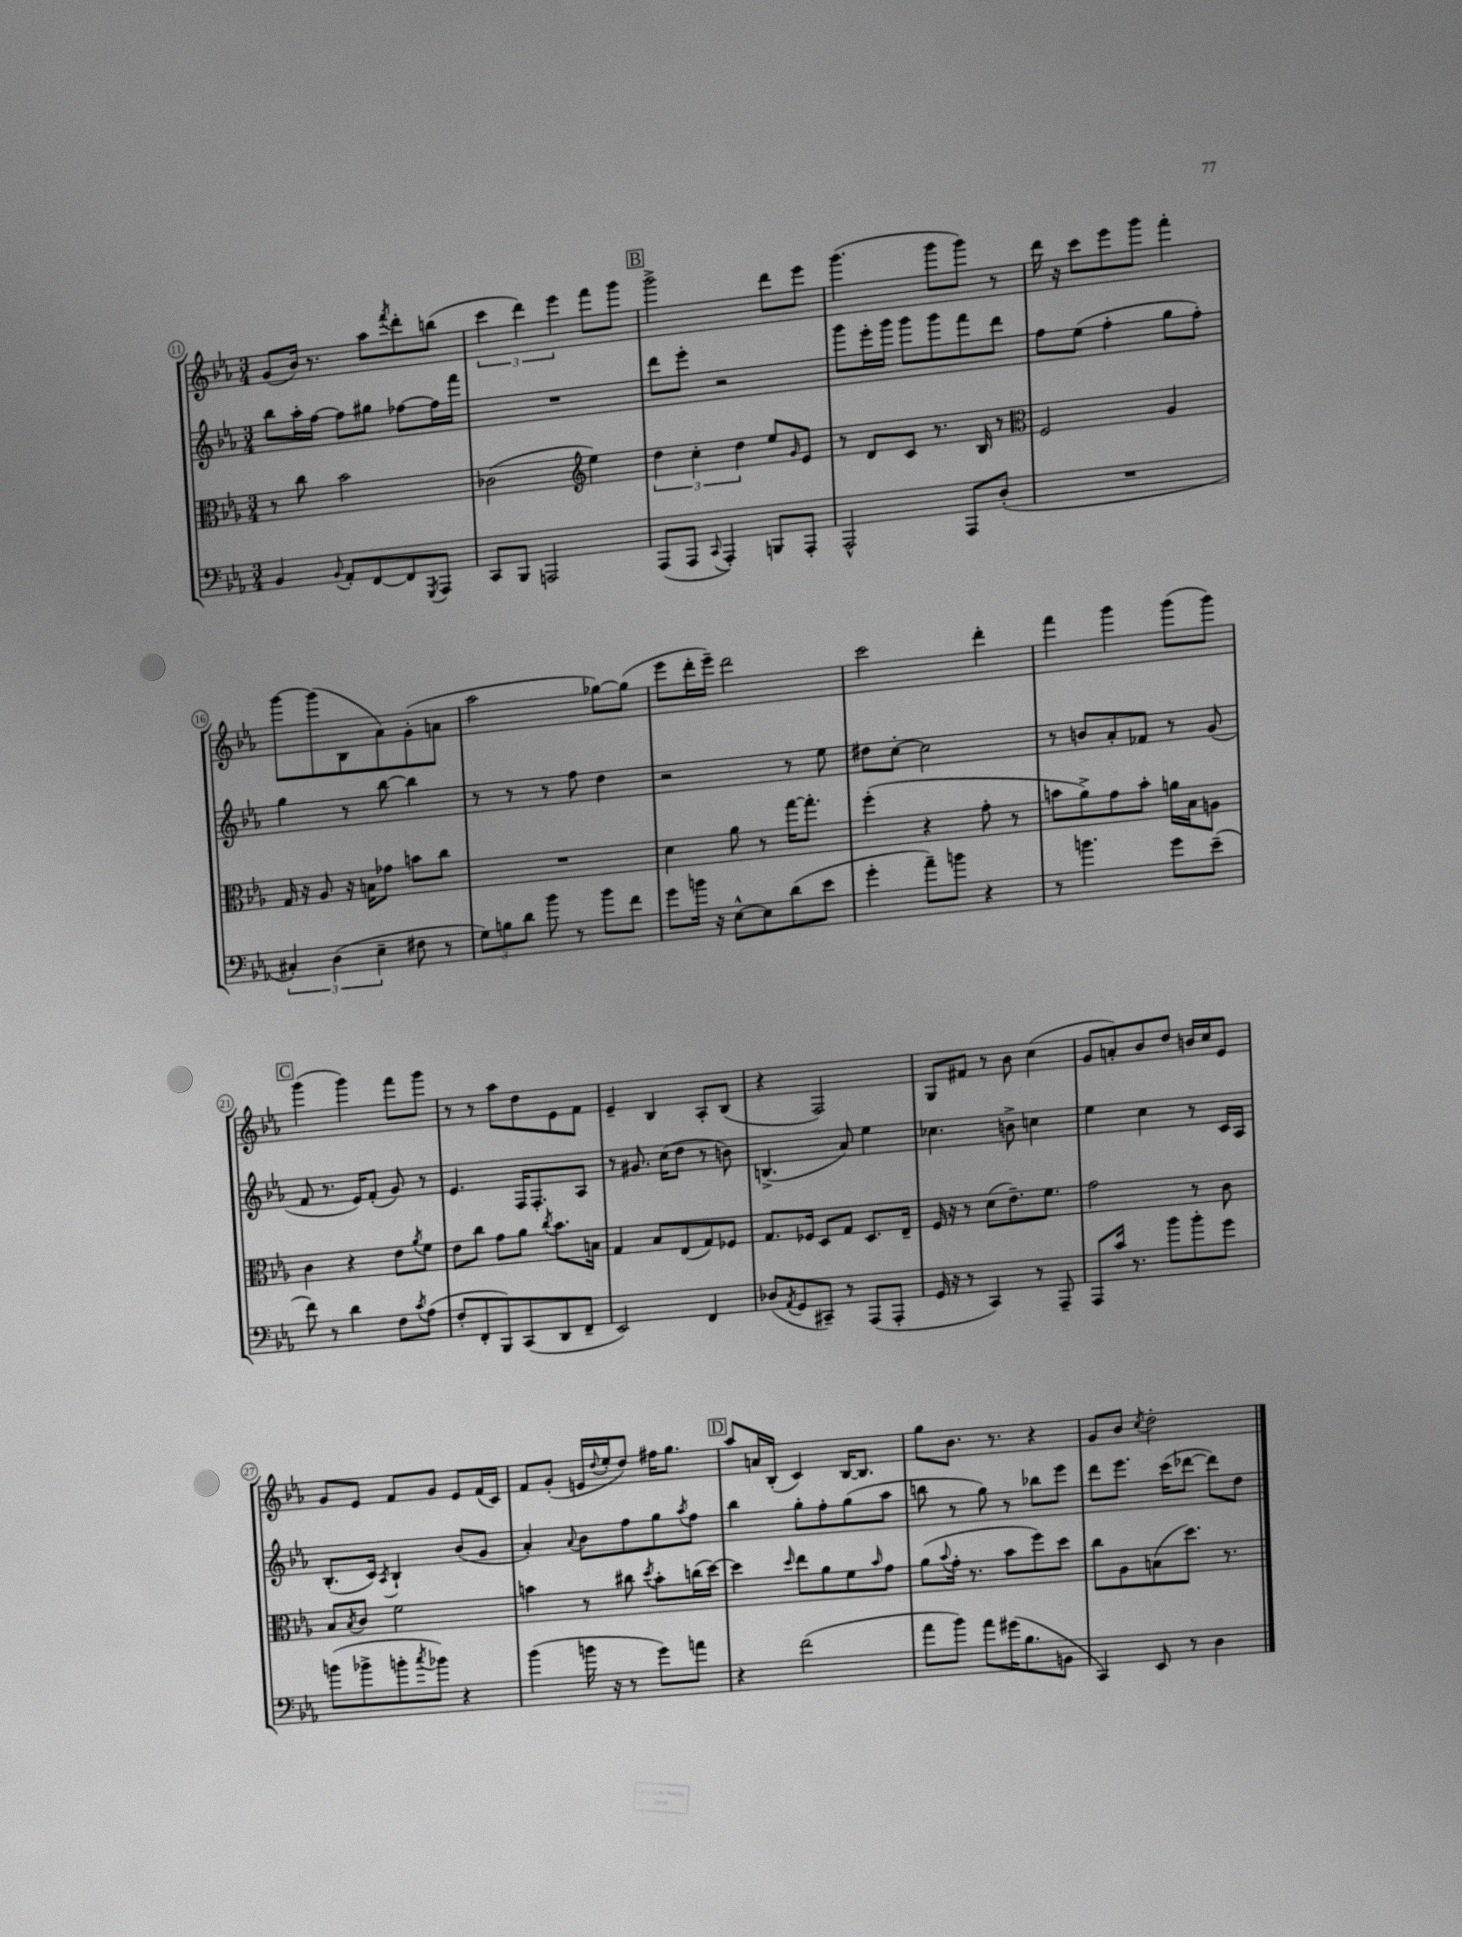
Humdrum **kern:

**kern	**kern	**kern	**kern
*staff4	*staff3	*staff2	*staff1
*clefF4	*clefC3	*clefG2	*clefG2
*k[b-e-a-]	*k[b-e-a-]	*k[b-e-a-]	*k[b-e-a-]
*M3/4	*M3/4	*M3/4	*M3/4
4BB-/	8r	8bb-\L	(8g/L
.	8cc\	16aa-'\L	16b-/Jk)
.	.	[16ff\JJ	8.r
8qqBB-/	.	.	.
8AA-'/L	2b-\	8ff\]L	.
[8FF/	.	8gg#\J	8aa-\L
.	.	.	8qfff/
8FF/]	.	[8ff-\L	8ddd'\
8qGGG/	.	.	.
8AAA-/J	.	16ff-\]L	(8bb\J
.	.	16fff\JJ	.
=	=	=	=
8CC/L	(2c-\	2.r	6ccc\
8BBB-/J	.	.	.
.	.	.	6ddd\)
2AAA/	.	.	.
.	.	.	6eee-\
*	*clefG2	*	*
.	4ee-\)	.	8fff\L
.	.	.	8ggg\J
=	=	=	=
(8AAA-/L	6dd\	8ddd\L	2ggg^\
8AAA-/J	.	8eee-'\J	.
.	6cc'\	.	.
8qqCC/	.	.	.
4AAA-'/)	.	2r	.
.	6dd\	.	.
8BBB/L	8ee-/L	.	8ddd\L
.	16qqg/	.	.
8AAA-'/J	8e-/J	.	8eee-\J
=	=	=	=
2AAA-^^/	8r	8ggg\L	(4.ggg\
.	8d/L	16eee-'\L	.
.	.	16ggg\JJ	.
.	8c/J	8ggg\L	.
.	8.r	8ggg\	8ggg\L
8AAA-/L	.	8fff\	8ggg\J)
.	16B-/	.	.
(8D'/J	8r	8ddd\J	8r
=	=	=	=
*	*clefC3	*	*
2.r	2F/	8ff\L	16ddd\
.	.	.	16r
.	.	(8ee-\J	8ccc\L
.	.	4ff'\	8eee-\
.	.	.	8ggg\J
.	4A-/	8gg\L	4fff'\
.	.	8ff'\J)	.
=	=	=	=
6C#'/)	16G/	4gg\	[8ggg\L
.	16r	.	.
.	8A-/	.	(8ggg\]
(6D\	.	.	.
.	16r	8r	8B-\
.	16B\LK	.	.
6E-~\	.	.	.
.	8g-\J	[8bb-\	8a-\)
8F#\	8b\L	4bb-\]	(8g'\
8r	8cc\J	.	8a\J
=	=	=	=
12G\L)	2.r	8r	2aa-\
12B\	.	.	.
.	.	8r	.
12d\J	.	.	.
8b-\	.	8r	.
8r	.	8ff\	.
8b-\L	.	4dd\	[8gg-\L)
8f\J	.	.	(8gg-\]J
=	=	=	=
8g\L	4d\	2r	8eee-\L
16b\Jk	.	.	16ddd'\L
16r	.	.	16eee-~\JJ)
[8E-^^\L	8a-\	.	2ddd\
8E-\]	8r	.	.
(8d\	[16gg\LK	8r	.
.	8.gg'\]J	.	.
8e-\J	.	8ee-\	.
=	=	=	=
4g'\	(4ff'\	8dd#\L	2ccc\
.	.	[8cc'\J	.
8a-~\L)	4r	2cc\]	.
8b\J	.	.	.
4r	8g'\	.	4ddd'\
.	8r	.	.
=	=	=	=
8r	8b\L	8r	4fff\
4.b\	8a-^\)	8b/L	.
.	8g\	8a-'/	4ggg\
.	8b'\J	8f-/J	.
8g\L	16a\LL	8r	(8ggg\L
.	16B-\J	.	.
(8e-~\J	8A\J	(8g/	8ggg\J)
=	=	=	=
8f\)	4c\	8f/	(4ggg\
8r	.	8.r	.
4d\	4r	.	4ggg\)
.	.	16e-/LK)	.
.	.	(8f'/J	.
8F\L	8e-\L	8g/)	8fff\L
8qc/	8qa-/	.	.
(8A-\J	8f\J	8r	8ggg\J
=	=	=	=
8F'/L	8e-\L	4.e-/	8r
8FF'/	8cc\J	.	8r
8BBB-/)	8g\L	.	8aa-\L
(8CC/	8a-\J	16F/LK	8dd\
.	.	8.F'/	.
.	8qcc/	.	.
8DD/	8.b-\L	.	8e-\
8FF~/J	.	8A-/J	8f\J
.	16B\Jk	.	.
=	=	=	=
2EE-/)	4G/	8r	4e-~/
.	.	8.g#/	.
.	8B-/L	.	4B-/
.	.	(16cc\LK	.
.	(8E-/	8dd\J	.
4FF/	8G/)	8r	8A-'/L
.	8F-/J	8b\)	(8B-/J
=	=	=	=
(8D-/L	8.G/L	(4.B^/	4r
8qAA-/	.	.	.
8GG/	.	.	.
.	16F-/Jk	.	.
8CC#~/J)	8D/L	.	2F/)
8r	8G/J	8a-/)	.
(8AAA-/L	8.D/L	4ee-\	.
8AAA-'/J	.	.	.
.	16E-~/Jk	.	.
=	=	=	=
16GG/	16F/	4.cc-\	8G/L
16r	16r	.	.
8r	8r	.	8f#/J
4CC/)	(8d\L	.	8r
.	8.e-~\)	8b^\	8b-\
8r	.	4cc\	(4cc\
.	8.f\J	.	.
8AAA-~/	.	.	.
=	=	=	=
8AAA-/L	2g\	4ee-\	8g/L
16c/Jk	.	.	8a'/)
8.r	.	.	.
.	.	4cc\	8b-/
8b-\L	.	.	8dd/J
8b-'\	8r	8r	16b/LL
.	.	.	16cc/J
8g\J	8c\	16c/LL	8e-/J
.	.	16A-/JJ	.
=	=	=	=
(8b\L	8B-/L	(8.B-'/L	8g/L
.	8qB-/	.	.
8b-^\	8c/J	.	8e-/J
.	.	16c/Jk)	.
.	.	8qA-/	.
8b'\	2f\	4B-`/	8f/L
8qcc/	.	.	.
8b-\J)	.	.	8g/J
4r	.	(8b-/L	8e-/L
.	.	8g/J	(16f/L
.	.	.	16c/JJ)
=	=	=	=
(4b-\	4b\	4a-'/)	8f/L
.	.	.	(8g'/J
.	.	8qqa-/	.
16b\	8r	8b-\L	16e/LL
.	.	.	8qqdd/
16r	.	.	16ee-'/J
8r	8cc#\	8ff\	8dd/J)
.	8qdd/	.	.
8g\L)	8b'\L	8gg\	16ff#\LK
.	.	.	8.gg\J
.	.	8qaa-/	.
8a\J	(16cc\L	8ff\J	.
.	[16dd\JJ)	.	.
=	=	=	=
4r	4dd\]	4bb-\	8aa-/L
.	.	.	16a/L
.	.	.	(16B-'/JJ
.	16qqdd/	.	.
(2f\	8ee-\L	8gg'\L	4c/)
.	8a-\	8ff'\	.
.	8f\	(8gg\	[16B-/LK
.	.	.	8.B-/]J
.	16qqb-/	.	.
.	8g\J	8aa-\J	.
=	=	=	=
8a-\L	(8a-\L	8bb\	8gg\L
.	8qqb-/	.	.
8b-\J)	16g'\Jk	8r	8.b-\J
.	8.r	.	.
8a-\L	.	8gg\)	.
.	.	.	8.r
(16g#\K	8b-\L	8r	.
8.B-\	.	.	.
.	8ff\)	8bb-\L	4r
8BB\J	8dd\J	8eee-\J	.
=	=	=	=
4CC/)	8cc\L	8ddd\L	8g/L
.	8A-\	8.eee-\J	8b-/J
.	.	.	8qcc/
8EE-/	(8B\	.	2dd'\
.	.	(16ccc\LK	.
8r	8.dd\J)	[8ddd-\J	.
4D\	.	8ddd-\]L)	.
.	8.r	.	.
.	.	8dd\J	.
==	==	==	==
*-	*-	*-	*-
